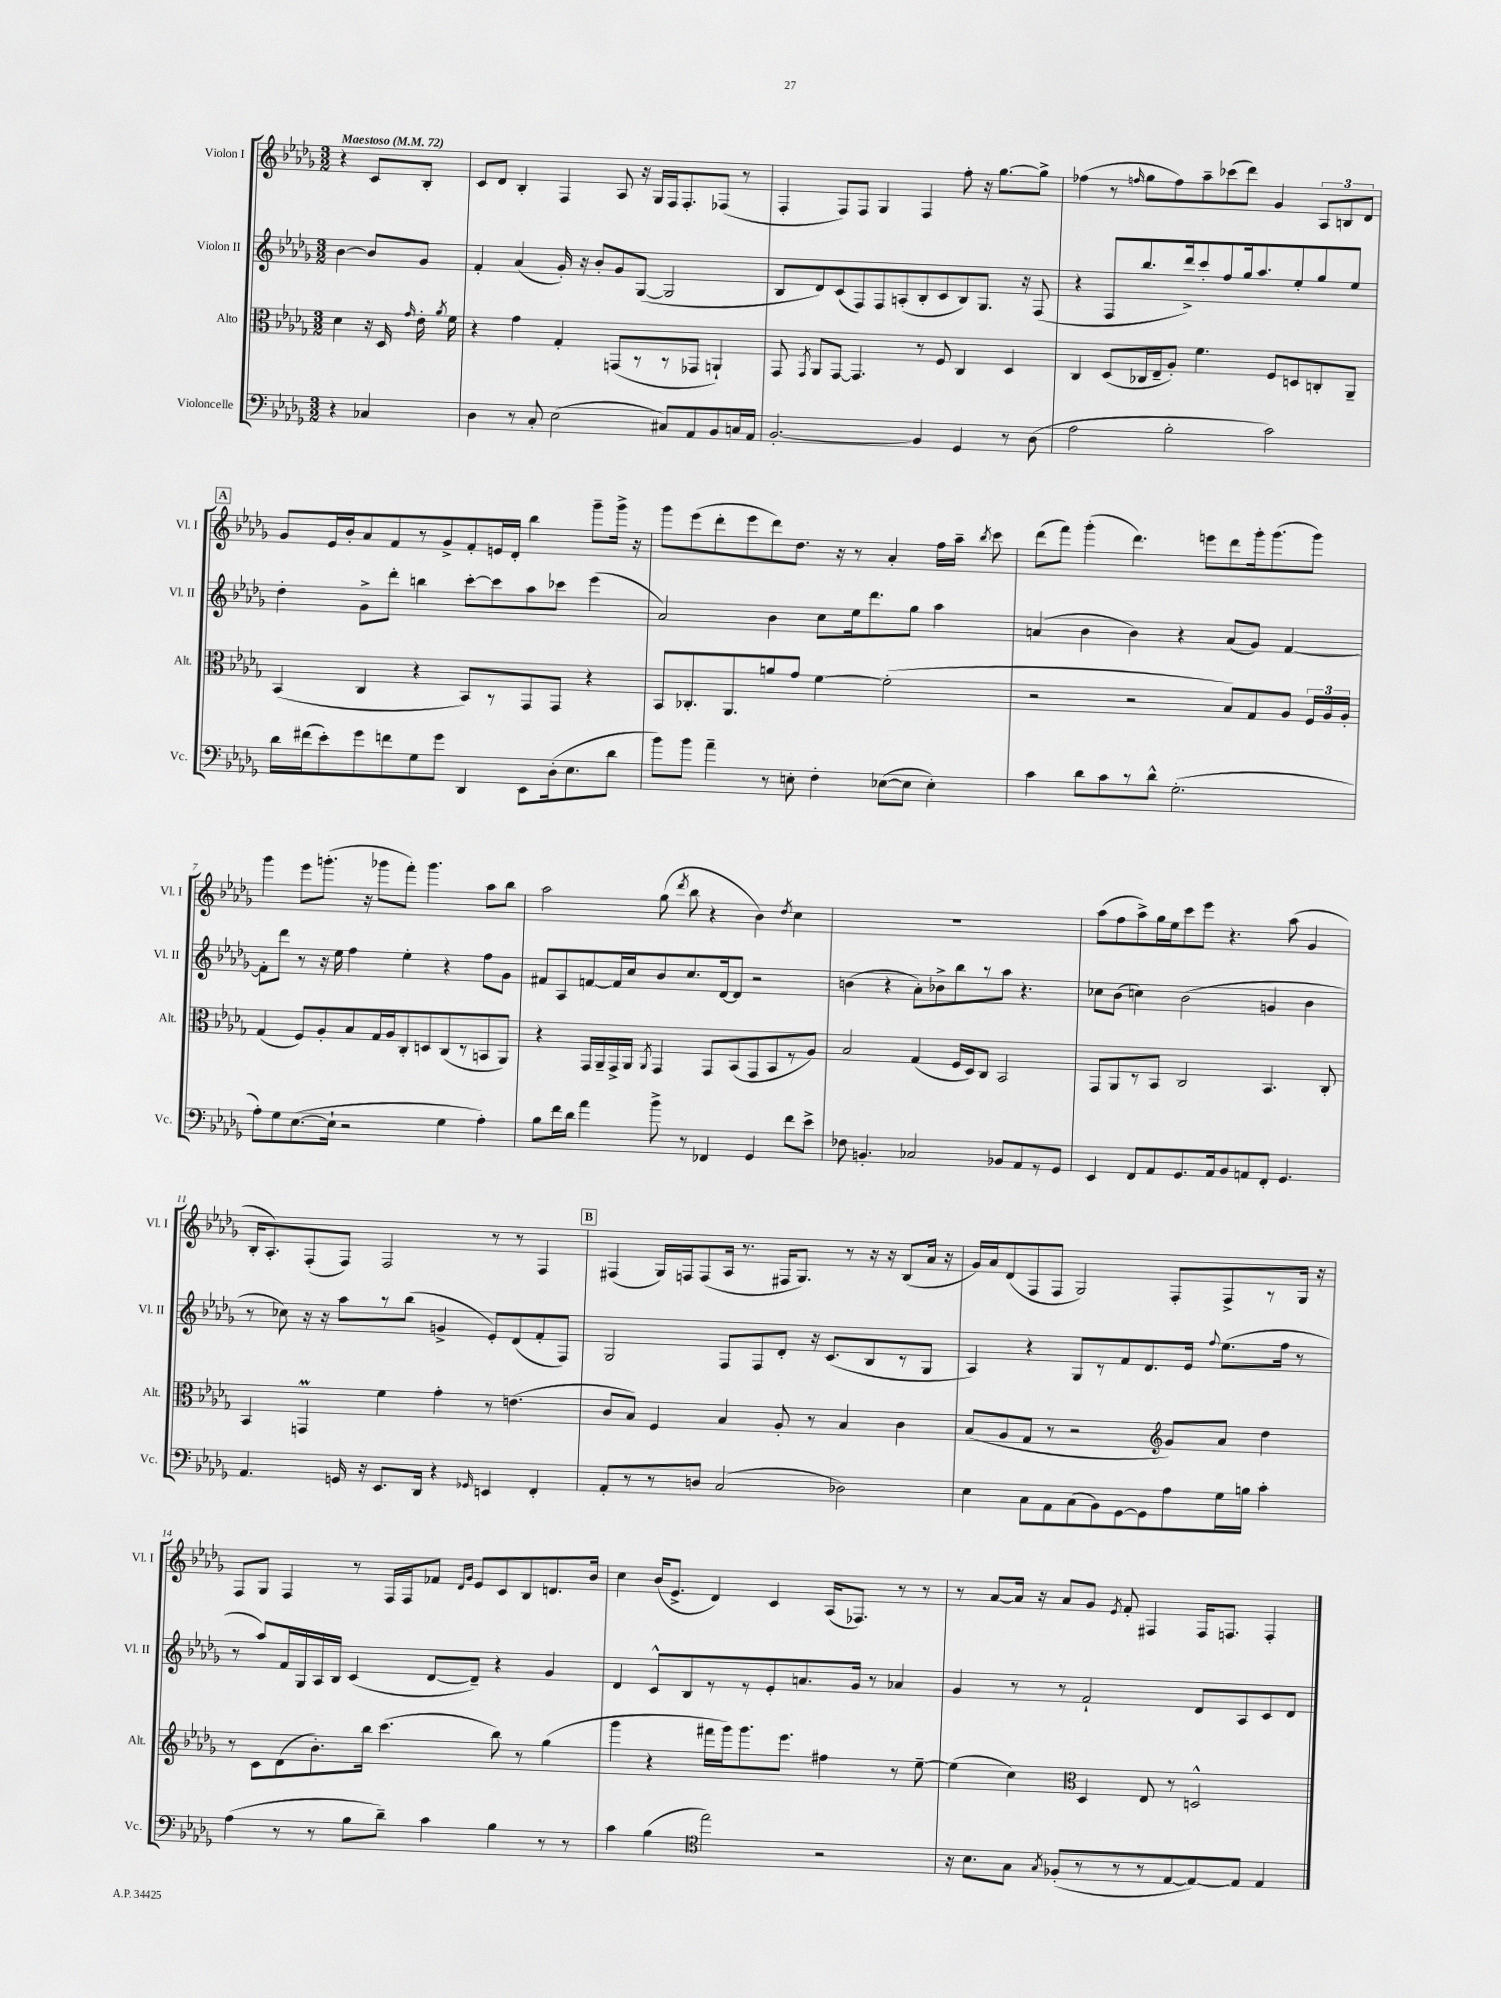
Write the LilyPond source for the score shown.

<<
\new StaffGroup <<
\new Staff = "s0" \with { instrumentName = "Violon I" shortInstrumentName = "Vl. I" } {
    \clef treble \key des \major \numericTimeSignature \time 3/2 \partial 2 \tempo "Maestoso" 4 = 72
    \autoBeamOff r4 c'8[ bes8]-. |
    c'8[ des'8] bes4-. f4 aes8 r16 ges16[ f16 f8.-. fes8]( r8 |
    f4-. f8[) f8] ges4 f4 f''8-. r16 ges''8.[~ ges''8]-> |
    fes''4( r8 \grace { f''16 } ges''8[ f''8) aes''8-- ces'''8( des'''8]) ges'4 \tuplet 3/2 { aes8[ b8 des'8] } |
    \mark \markup { \box "A" } ges'8[ ees'16 bes'16-. aes'8 f'8 r8 ges'8-> f'8-. e'16 des'16]-. bes''4 ges'''8[-- ges'''16]-> r16 |
    ges'''8[ ees'''8( des'''8-. ees'''8 des'''8) des''8.] r16 r8 aes'4-. f''16[ aes''16]-- \acciaccatura { bes''8 } c'''8 |
    des'''8[( f'''8]) ges'''4-.( des'''4.) e'''8[ des'''8 ges'''16-. ges'''8.( ges'''8]) |
    ges'''4 ees'''8[ g'''8.]-.( r16 ges'''8[ f'''8]-.) ges'''4. aes''8[ bes''8] |
    aes''2 ges''8( \acciaccatura { des'''8 } bes''8 r4 bes'4) \acciaccatura { des''8 } c''4 |
    R1. |
    aes''8[( f''8 aes''8->) ges''16 ees''16 c'''8 ees'''8] r4. aes''8( ges'4 |
    bes16[-. aes8.-.) f8-.( f8]) f2 r8 r8 f4 |
    \mark \markup { \box "B" } fis4( ges16[) f16 f8( aes16] r8. fis16[ ges8.]) r8 r16 r16 bes8[( aes'16] r16 |
    ges'16[) aes'16 des'8( f8 f8] ges2) f8[-. f8-> r8 ges16] r16 |
    f8[ ges8] f4 r8 f16[ f16 fes'8] \grace { des'16[ ges'16] } ees'8[ c'8 bes8 d'8. bes'16] |
    c''4 bes'16[( ees'8.]-> des'4) c'4 aes16[( fes8.]) r8 r8 |
    r8 aes'8[~ aes'16] r16 aes'8[ ges'8] \acciaccatura { ees'8 } f'8-. fis4 fis16[ f8.] f4-. \bar "|." |
}
\new Staff = "s1" \with { instrumentName = "Violon II" shortInstrumentName = "Vl. II" } {
    \clef treble \key des \major \numericTimeSignature \time 3/2 \partial 2
    \autoBeamOff bes'4~ bes'8[ ges'8] |
    f'4-. aes'4( ges'16-.) r16 bes'8[-. ges'8 ges8]~( ges2 |
    bes8[ des'8) c'8( f8) f8 a8-.( bes8-. c'8 bes8) ges8.] r16 f8( |
    r4 f8[ bes''8. des'''16->) c'''8-. f''8 ges''16 aes''8. ees''8-. ges''8 ees''8] |
    \mark \markup { \box "A" } des''4-. ges'8[-> des'''8]-. b''4 c'''8[~-. c'''8 aes''8 ces'''8] ees'''4( |
    aes'2) bes'4 c''8[ ees''16 des'''8. ges''8] aes''4 |
    a'4( bes'4 bes'4) r4 a'8[( ges'8]) f'4~ |
    f'8[-. des'''8] r8 r16 ees''16 f''4 ees''4-. r4 f''8[ ges'8] |
    fis'8[ aes8 f'8~ f'16 c''16 bes'8 c''8. des'16~ des'8] r2 |
    b'4( r4 aes'8[-.) bes'8-> bes''8 r8 aes''8] r4. |
    ces''8[ bes'8]( c''4) bes'2( g'4 bes'4 |
    r8 ces''8) r16 r16 aes''8[ r8 bes''8]( g'4-> ees'8[-.) des'8( f'8-. f8]) |
    \mark \markup { \box "B" } ges2 f8[ f8 des'8]-. r16 c'8.[( bes8 r8 ges8] |
    aes4) r4 ges8[ r8 f'8 des'8. ees'16] \appoggiatura { f''8 } ees''8.[( f''16] r8 |
    r8 aes''8[) f'16 ges16 aes16 bes16] c'4( des'8[~ des'8]--) r4 ges'4 |
    des'4 c'8[-^ bes8 r8 r8 ees'8-. a'8. ges'16] r8 aes'4 |
    ges'4 r8 r8 f'2-! des'8[ aes8 c'8 des'8] \bar "|." |
}
\new Staff = "s2" \with { instrumentName = "Alto" shortInstrumentName = "Alt." } {
    \clef alto \key des \major \numericTimeSignature \time 3/2 \partial 2
    \autoBeamOff des'4 r16 des16 \grace { ges'16 } ees'16-. \acciaccatura { aes'8 } f'16 |
    r4 ges'4 ges4-. g,8[( r8 r8 ges,8] a,4-!) |
    ges,8 \acciaccatura { ges,8 } aes,8[ ges,8]~ ges,4. r8 f8 c4 des4 |
    c4 des8[( ces16 ees16-- aes8]-.) f'4. f8[ d8 c8-. aes,8]-- |
    \mark \markup { \box "A" } bes,4( c4 r4 bes,8[) r8 ges,8 ges,8] r4 |
    bes,8[ ces8.-. aes,8. a'8 ges'8] f'4~ f'2-.( |
    r2 r2 bes8[) ges8 aes8] \tuplet 3/2 { f16[ aes16 aes16]-. } |
    ges4( f8[) aes8-. bes8 ges16 aes16 c8-. d8 c8( r8 b,8 aes,8]) |
    r4 ges,16[ aes,16-- ges,16-> aes,16] \acciaccatura { aes,8 } ges,4 ges,8[ bes,8( ges,8 bes,8 r8 aes8]) |
    bes2 ges4( f16[ des16) c8] bes,2 |
    ges,8[ aes,8 r8 bes,8] c2 bes,4. c8-. |
    bes,4 g,4\prall f'4 ges'4-. r8 e'4.( |
    \mark \markup { \box "B" } c'8[ bes8]) f4 bes4 aes8-. r8 bes4 c'4 |
    bes8[( aes8 ges8] r8 r2 \clef treble ges'8[) aes'8] des''4 |
    r8 c'8[ des'8( bes'8.-.) bes''16] c'''4.( bes''8) r8 ges''4( |
    ges'''4 r4 fis'''16[ ges'''16) ges'''8. ees'''8.] fis''4 r8 ees''8~-- |
    ees''4( c''4) \clef alto des4 ees8 r8 d2-^ \bar "|." |
}
\new Staff = "s3" \with { instrumentName = "Violoncelle" shortInstrumentName = "Vc." } {
    \clef bass \key des \major \numericTimeSignature \time 3/2 \partial 2
    \autoBeamOff r4 ces4 |
    des4 r8 c8-. ees2( cis8[) aes,8 bes,8 c16 aes,16] |
    bes,2.~-. bes,4 ges,4 r8 des8( |
    aes2 bes2-. c'2) |
    \mark \markup { \box "A" } des'16[ fis'16( ees'8-.) ges'8 f'8 ges8 ges'8] des,4 ees,8[ des16-.( ees8. des'8] |
    bes'8[) bes'8] aes'4-- r8 e8-. f4-. ees8[~( ees8] ees4-.) |
    c'4 des'8[ c'8 r8 des'8]-^ ges2.-.( |
    aes8[-.) ges8 ees8.~( ees16]-! r2 ges4 aes4-.) |
    bes8[ f'16 des'16] aes'4 bes'8-> r8 fes,4 ges,4 f'8[ ees'8]-> |
    fes8 b,4.-. ces2 bes,8[ aes,8 r8 ges,8] |
    ees,4 f,8[ aes,8 ges,8. aes,16 bes,8 a,8 f,8]-. ges,4. |
    aes,4. g,16 r16 ees,8.[ des,16] r4 \grace { ges,16 } e,4 f,4-. |
    \mark \markup { \box "B" } aes,8[-. r8 r8 d8] c2( des2) |
    ees4 c8[ aes,8 c8( bes,8) ges,8~ ges,8 aes8 ges16 b16] c'4-. |
    aes4( r8 r8 bes8[ des'8]--) c'4 bes4 r8 r8 |
    c'4 bes4( \clef tenor ees''2) r2 |
    r16 bes8.[ ges8] \acciaccatura { ges8 } fes8[-.( r8 r8 r8 ees8~ ees8~) ees8] ees4 \bar "|." |
}
>>
>>
